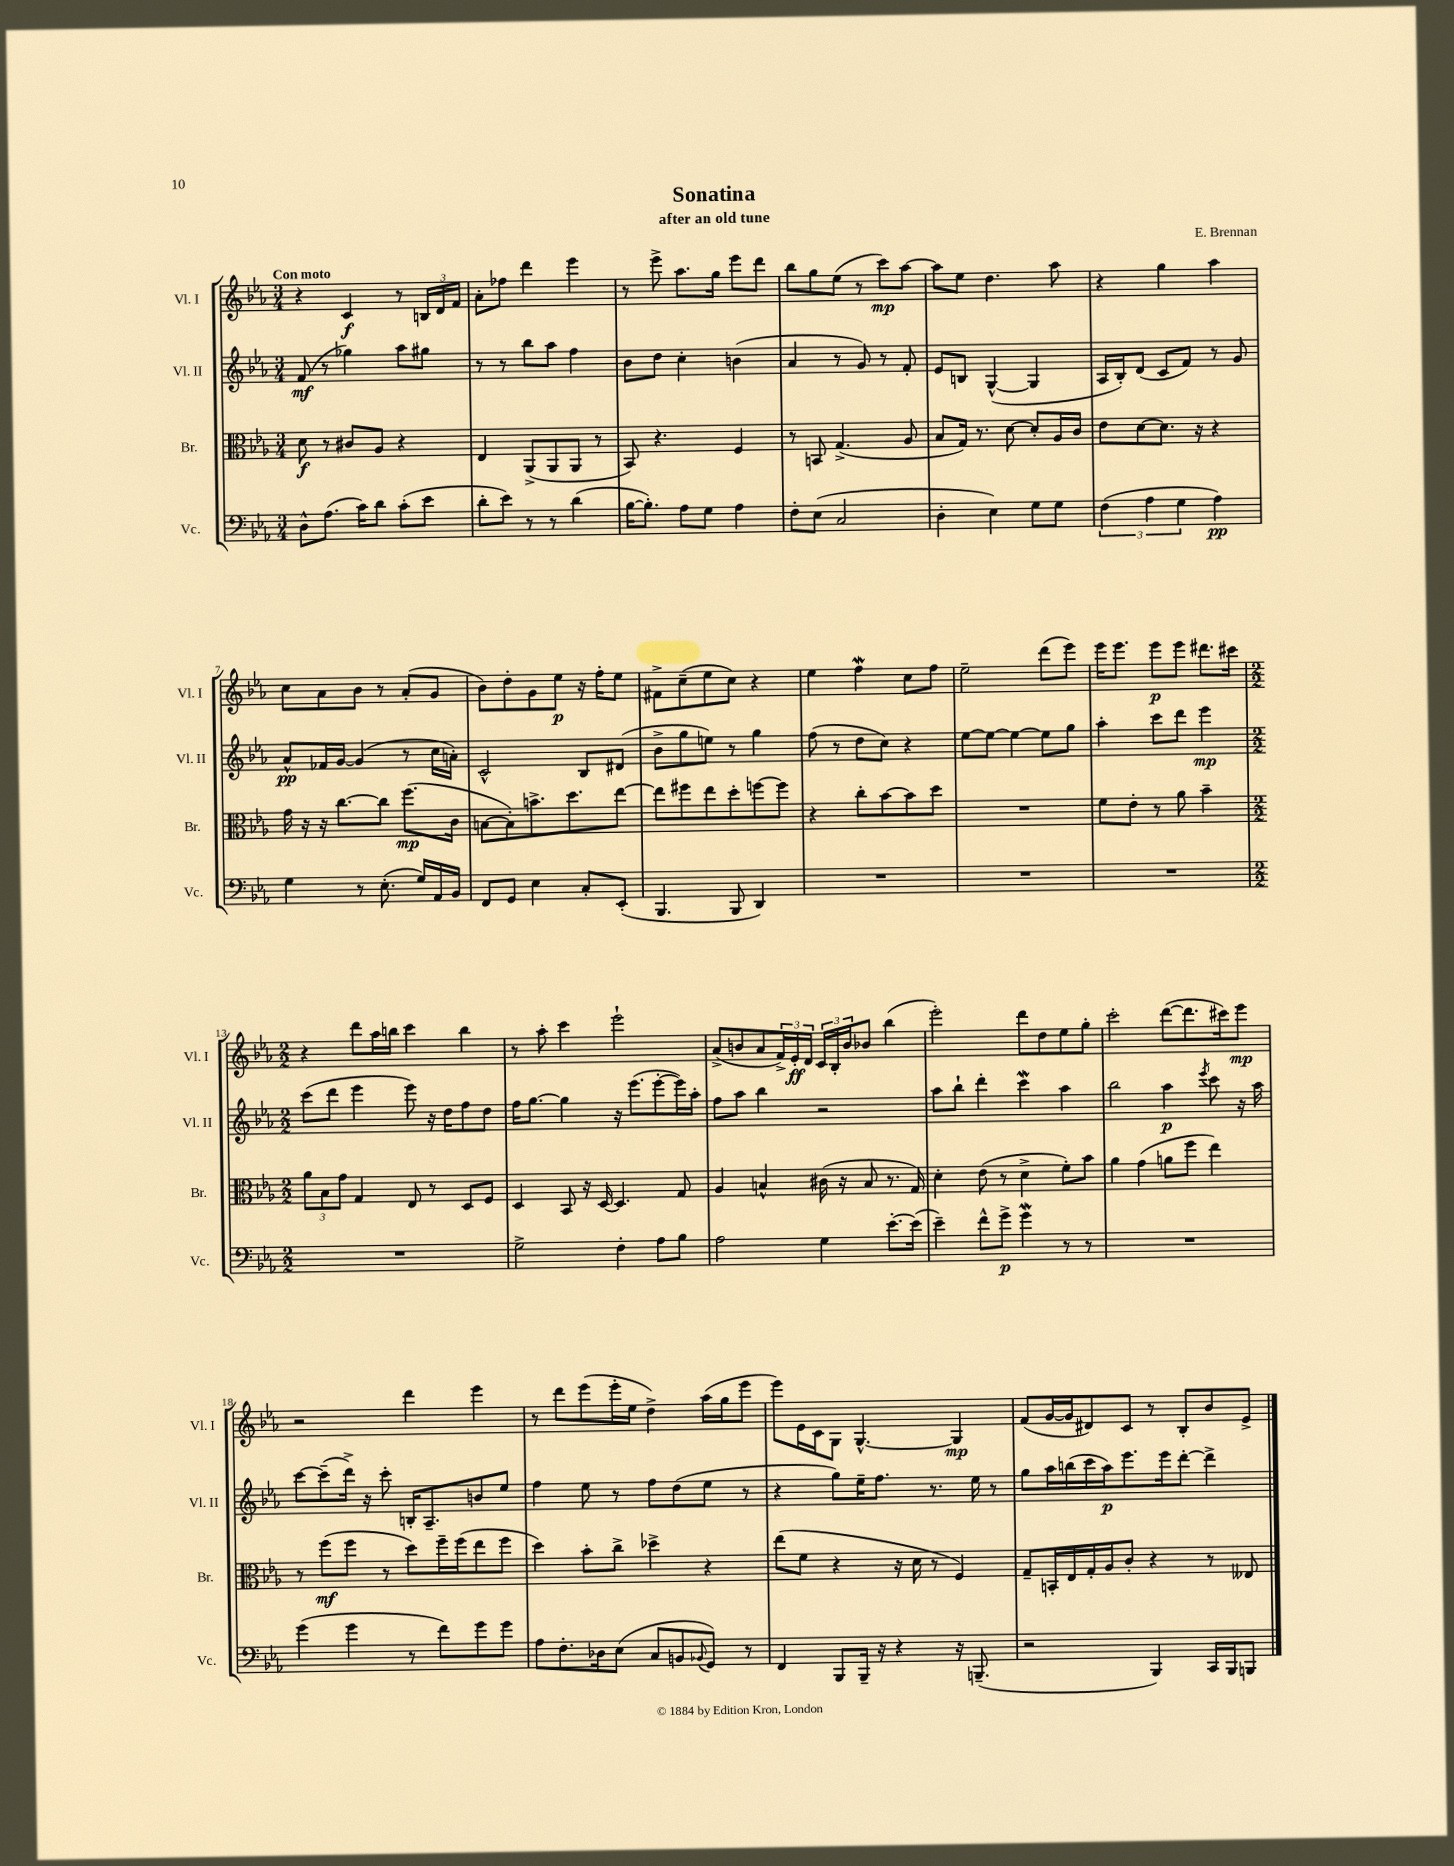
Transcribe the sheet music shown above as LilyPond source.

\header { title = "Sonatina" composer = "E. Brennan" subtitle = "after an old tune" }
<<
\new StaffGroup <<
\new Staff = "s0" \with { instrumentName = "Vl. I" shortInstrumentName = "Vl. I" } {
    \clef treble \key ees \major \numericTimeSignature \time 3/4 \tempo "Con moto"
    r4 c'4\f r8 \tuplet 3/2 { b16 d'16 f'16 } |
    aes'8-. fes''8 d'''4 ees'''4 |
    r8 ees'''8-> aes''8. g''16 ees'''8 d'''8 |
    bes''8 g''8 ees''8( r8 c'''8\mp) aes''8~ |
    aes''8 ees''8 d''4. aes''8 |
    r4 g''4 aes''4 |
    c''8 aes'8 bes'8 r8 aes'8-.( g'8 |
    bes'8) d''8-. g'8 ees''8\p r16 f''16-. ees''8 |
    fis'8-> c''8--( ees''8 c''8) r4 |
    ees''4 f''4\mordent c''8 f''8 |
    ees''2-- d'''8( ees'''8) |
    ees'''16 ees'''8. ees'''8\p ees'''8 dis'''8. cis'''16 |
    \numericTimeSignature \time 2/2 r4 d'''8 aes''16 b''16 c'''4 b''4 |
    r8 aes''8-. c'''4 ees'''2-! |
    aes'8->( b'8 aes'8 \tuplet 3/2 { f'16->) ees'16-.\ff d'16 } \tuplet 3/2 { c'16 bes16-. b'16 } bes'8 bes''4( |
    ees'''2-.) d'''8 d''8 ees''8 g''8-. |
    c'''2-. d'''8~( d'''8. cis'''16) ees'''8\mp |
    r2 d'''4 ees'''4 |
    r8 d'''8 ees'''8( ees'''16-. ees''16 d''4->) aes''16( g''16 ees'''8 |
    ees'''8) ees'16 c'16 g8 g4.~-^ g4\mp |
    f'8( g'16~ g'16 dis'8) c'8 r8 bes8-. bes'8 ees'8-> \bar "|." |
}
\new Staff = "s1" \with { instrumentName = "Vl. II" shortInstrumentName = "Vl. II" } {
    \clef treble \key ees \major \numericTimeSignature \time 3/4
    f'8\mf( r8 ges''4) aes''8 gis''8 |
    r8 r8 bes''8 aes''8 f''4 |
    bes'8 d''8 c''4-. b'4( |
    aes'4 r8 g'8) r8 f'8-. |
    ees'8 b8 g4~-^( g4 |
    aes16 bes16-.) d'8( c'8 f'8) r8 g'8 |
    aes'8-^\pp fes'16 g'16~ g'4( r8 c''16 a'16-.) |
    c'2-^ bes8 dis'8( |
    bes'8-> g''8 e''8) r8 g''4 |
    f''8( r8 d''8 c''8) r4 |
    ees''8~ ees''8~ ees''4~ ees''8 g''8 |
    aes''4-. c'''8 d'''8 ees'''4\mp |
    \numericTimeSignature \time 2/2 c'''8( d'''8 ees'''4 ees'''8) r16 d''16 f''8 d''8 |
    f''16 g''8.~ g''4 r16 ees'''8.( ees'''8~-. ees'''16) aes''16-. |
    f''8 aes''8 bes''4 r2 |
    aes''8 bes''8-! d'''4-. c'''4\mordent aes''4 |
    bes''2 aes''4\p \acciaccatura { ees'''8 } c'''8 r16 aes''16 |
    c'''8~ c'''8--( d'''16->) r16 c'''8-. b16-. aes8.-- b'8 ees''8 |
    f''4 ees''8 r8 f''8 d''8( ees''8 r8 |
    r4 g''8) ees''16-- f''8. r8. ees''16 r8 |
    g''8 aes''16 b''16( c'''16 aes''16\p) ees'''8. ees'''16 d'''8~-. d'''4-> \bar "|." |
}
\new Staff = "s2" \with { instrumentName = "Br." shortInstrumentName = "Br." } {
    \clef alto \key ees \major \numericTimeSignature \time 3/4
    d'8\f r8 cis'8 aes8 r4 |
    ees4 aes,8->( aes,8 aes,8 r8 |
    bes,8) r4. f4 |
    r8 b,8 g4.->( aes8 |
    bes8 g16) r8. d'8~ d'8-. aes16 c'16 |
    ees'8 d'8~ d'8. r16 r4 |
    g'16 r16 r16 c''8.~ c''8 f''8.\mp( c'16 |
    b8~ b8-.) b'8.-> d''8. ees''8~ |
    ees''8 fis''8 ees''8 d''8-. f''8~ f''8 |
    r4 c''8-. bes'8~ bes'8 d''8 |
    R2. |
    f'8 ees'8-. r8 aes'8 bes'4-- |
    \numericTimeSignature \time 2/2 \tuplet 3/2 { aes'8 bes8 g'8 } g4 ees8 r8 d8 f8 |
    d4 bes,8 r16 d16~ d4. g8 |
    aes4 b4-^ cis'16( r16 b8 r8. g16) |
    d'4-. ees'8( r8 d'4-> f'8-.) bes'8 |
    aes'4 g'4( a'8 f''8 ees''4) |
    r8 f''8\mf( f''8 r8 d''8) f''16-- f''16( ees''8 f''8 |
    d''4) bes'8-. c''8-> des''4-> r4 |
    ees''8( f'8 r4 r16 d'16 r8 f4) |
    g8-- b,16-. ees16 g16-. aes16 c'8-. r4 r8 eeses8 \bar "|." |
}
\new Staff = "s3" \with { instrumentName = "Vc." shortInstrumentName = "Vc." } {
    \clef bass \key ees \major \numericTimeSignature \time 3/4
    d8-^ aes8.( c'16) d'8 c'8-.( ees'8 |
    d'8-. ees'8) r8 r8 d'4( |
    bes16~ bes8.-.) aes8 g8 aes4 |
    f8-. ees8( c2 |
    d4-. ees4) g8 g8 |
    \tuplet 3/2 { f4( aes4 g4 } aes4\pp) |
    g4 r8 ees8.-.( g16) aes,16 bes,16 |
    f,8 g,8 ees4 c8-. ees,8-.( |
    bes,,4. bes,,8 d,4) |
    R2. |
    R2. |
    R2. |
    \numericTimeSignature \time 2/2 R1 |
    g2-> f4-. aes8 bes8 |
    aes2 g4 ees'8.~-. ees'16( |
    ees'4--) f'8-^ g'8->\p g'4\mordent r8 r8 |
    R1 |
    g'4( g'4 r8 f'8) g'8 g'8 |
    aes8 f8.-. des16 ees8( c8 b,8 \appoggiatura { bes,8 } g,8) r8 |
    f,4 bes,,8 bes,,16-- r16 r4 r16 b,,8.--( |
    r2 bes,,4) c,16 bes,,16 b,,8 \bar "|." |
}
>>
>>
